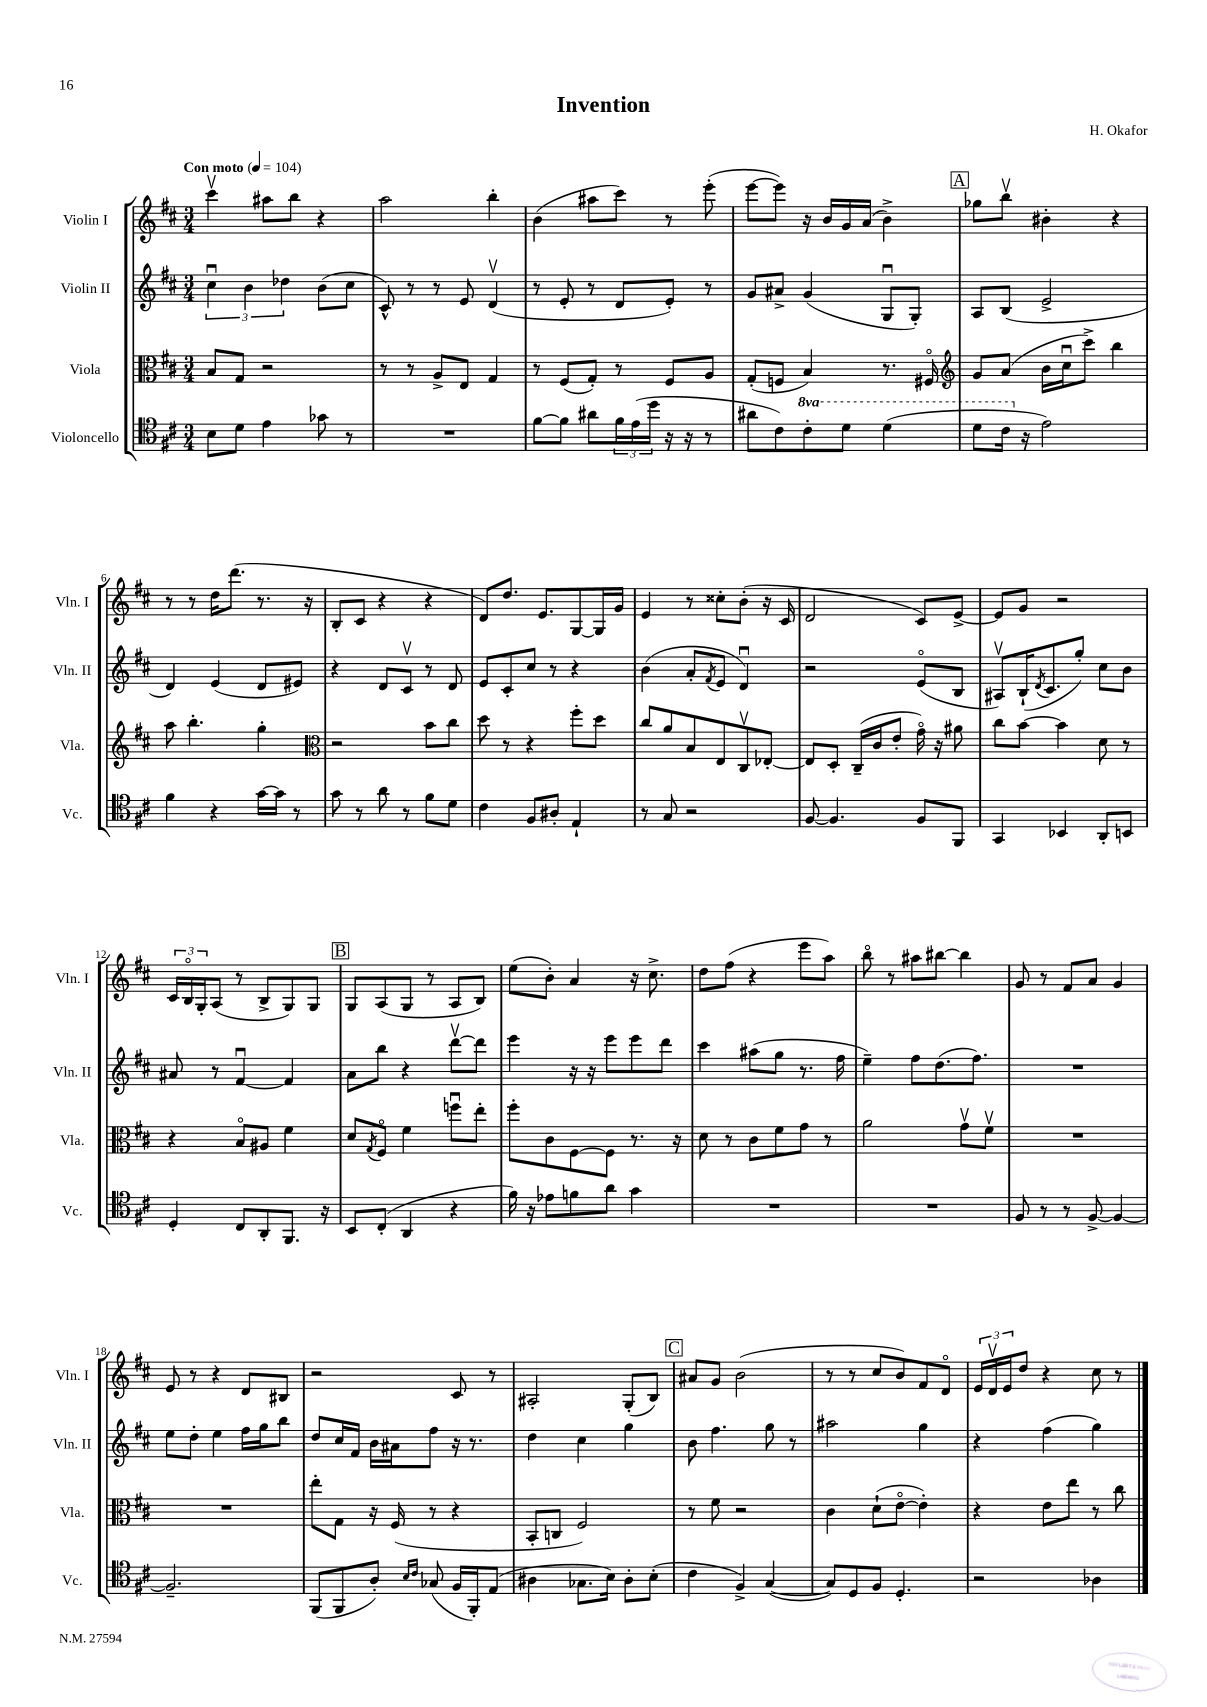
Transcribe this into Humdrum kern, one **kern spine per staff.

**kern	**kern	**kern	**kern
*part4	*part3	*part2	*part1
*staff4	*staff3	*staff2	*staff1
*I"Violoncello	*I"Viola	*I"Violin II	*I"Violin I
*I'Vc.	*I'Vla.	*I'Vln. II	*I'Vln. I
*clefC4	*clefC3	*clefG2	*clefG2
*k[f#c#]	*k[f#c#]	*k[f#c#]	*k[f#c#]
*M3/4	*M3/4	*M3/4	*M3/4
*MM104	*MM104	*MM104	*MM104
=1	=1	=1	=1
!	!	!	!LO:TX:a:B:t=Con moto
8B\L	8B/L	6cc#u\	4ccc#v\
8d\J	8G/J	.	.
.	.	6b\	.
4e\	2r	.	8aa#X\L
.	.	6dd-X\	.
.	.	.	8bb\J
8g-X\	.	(8b\L	4r
8r	.	8cc#\J	.
=2	=2	=2	=2
2.r	8r	8c#^^/)	2aa\
.	8r	8r	.
.	8A^/L	8r	.
.	8E/J	8e/	.
.	4G/	(4dv/	4bb'\
=3	=3	=3	=3
[8f#\L	8r	8r	(4b\
8f#\J]	(8F#/L	8e'/	.
8a#X\L	8G'/J)	8r	8aa#X\L
24f#\L	8r	8d/L	8ccc#\J)
(24e\	.	.	.
24dd\JJ	.	.	.
16r	8F#/L	8e'/J)	8r
16r	.	.	.
8r	8A/J	8r	(8eee'\
=4	=4	=4	=4
8a#X\L	(8G'/L	8g/L	[8eee\L
8c#\)	8Fn/J	8a#X^/J	8eee\J])
*8va	*	*	*
8cc#'\	4B/)	(4g/	16r
.	.	.	16b/LL
8dd\J	.	.	16g/
.	.	.	(16a/JJ
(4dd\	8.r	8Gu/L	4b^\)
.	.	8G'/J)	.
.	16F#X/	.	.
!!LO:REH:place=s1:t=A
=5	=5	=5	=5
*	*clefG2	*	*
8dd\L	8g/L	8A/L	8gg-X\L
16cc#\Jk	(8a/J	(8B/J	8bbv\J
*X8va	*	*	*
16r	.	.	.
2e\)	16b\LL	2e^/	4b#X'\
.	16cc#u\J	.	.
.	8ccc#^\J)	.	.
.	4bb\	.	4r
!!LO:LB:g=z
=6	=6	=6	=6
4f#\	8aa\	4d/)	8r
.	4.bb'\	.	8r
4r	.	(4e/	16dd\KL
.	.	.	(8.ddd\J
[16g\LL	4gg'\	8d/L	8.r
16g\JJ]	.	.	.
8r	.	8e#X/J)	.
.	.	.	16r
=7	=7	=7	=7
*	*clefC3	*	*
8g\	2r	4r	8B'/L
8r	.	.	8c#/J
8a\	.	8d/L	4r
8r	.	8c#v/J	.
8f#\L	8b\L	8r	4r
8d\J	8cc#\J	8d/	.
=8	=8	=8	=8
4c#\	8dd\	8e/L	8d/L)
.	8r	8c#'/	8.dd/J
8F#/L	4r	8cc#/J	.
.	.	.	8.e/L
8A#X'/J	.	8r	.
4E`/	8ff#'\L	4r	[8G/
.	8dd\J	.	16G/L]
.	.	.	16g/JJ
=9	=9	=9	=9
8r	8cc#/L	(4b\	4e/
8G/	8a/	.	.
2r	8B/	8a'/L	8r
.	.	8qf#/	.
.	8E/	8e/J	8cc##X'\L
.	8C#v/	4du/)	(8b'\J
.	[8E-X'/J	.	16r
.	.	.	16c#/
=10	=10	=10	=10
[8F#/	8E-/L]	2r	2d/
4.F#/]	8D'/J	.	.
.	(16C#~/LL	.	.
.	16c#/J	.	.
.	8e'/J	.	.
8F#/L	16g\)	(8e/L	8c#/L)
.	16r	.	.
8FF#/J	8a#X\	8B/J	[8e^/J
=11	=11	=11	=11
4GG/	8cc#\L	8A#Xv/L)	8e/L]
.	[8b\J	(16B`/K	8g/J
.	.	8qd/	.
.	.	8.c#/	.
4BB-X/	4b\]	.	2r
.	.	8gg'/J)	.
8AA'/L	8d\	8cc#\L	.
8BBn/J	8r	8b\J	.
!!LO:LB:g=z
=12	=12	=12	=12
4D'/	4r	8a#X/	24c#/LL
.	.	.	24B/
.	.	.	24G'/J
.	.	8r	(8A/J
8C#/L	8B/L	[4f#u/	8r
8AA'/	8A#X/J	.	8B^/L
8.FF#/J	4f#\	4f#/]	8G/)
.	.	.	8G/J
16r	.	.	.
!!LO:REH:place=s1:t=B
=13	=13	=13	=13
8BB/L	8d/L	8a\L	8G/L
.	8qG/	.	.
(8C#'/J	8F#/J	8bb\J	(8A/
4AA/	4f#\	4r	8G/J
.	.	.	8r
4r	8ffnu\L	[8dddv\L	8A/L
.	8ee'\J	8ddd\J]	8B/J)
=14	=14	=14	=14
16f#\)	8ff#'\L	4eee\	(8ee\L
16r	.	.	.
8e-X\L	8c#\	.	8b'\J)
8fn\	[8F#\	16r	4a/
.	.	16r	.
8a\J	8F#\J]	8eee\L	.
4g\	8.r	8eee\	16r
.	.	.	8.cc#^\
.	.	8ddd\J	.
.	16r	.	.
=15	=15	=15	=15
2.r	8d\	4ccc#\	8dd\L
.	8r	.	(8ff#\J
.	8c#\L	(8aa#X\L	4r
.	8f#\	8gg\J	.
.	8g\J	8.r	8eee\L
.	8r	.	8aa\J)
.	.	16ff#\	.
=16	=16	=16	=16
2.r	2a\	4ee~\)	8bb\
.	.	.	8r
.	.	8ff#\L	8aa#X\L
.	.	(8.dd\	[8bb#X\J
.	8gv\L	.	4bb#\]
.	.	8.ff#\J)	.
.	8f#v\J	.	.
=17	=17	=17	=17
8F#/	2.r	2.r	8g/
8r	.	.	8r
8r	.	.	8f#/L
[8F#^/	.	.	8a/J
4F#/_	.	.	4g/
!!LO:LB:g=z
=18	=18	=18	=18
2.F#~/]	2.r	8ee\L	8e/
.	.	8dd'\J	8r
.	.	4ee\	4r
.	.	16ff#\LL	8d/L
.	.	16gg\J	.
.	.	8bb\J	8B#X/J
=19	=19	=19	=19
(8FF#/L	8ee'\L	8dd/L	2r
8FF#/	8G\J	16cc#/L	.
.	.	16f#/JJ	.
8A'/J)	16r	16b\LL	.
.	(16F#/	16a#X\J	.
16qqB/LL	.	.	.
16qqc#/JJ	.	.	.
(8G-X/	8r	8ff#\J	.
16F#/LL	4r	16r	8c#/
16FF#'/J)	.	8.r	.
(8E/J	.	.	8r
=20	=20	=20	=20
4A#X\	8BB'/L	4dd\	2A#X'/
.	8Cn/J	.	.
8.G-X\L	2F#/)	4cc#\	.
16B\Jk)	.	.	.
8A#'\L	.	4gg\	(8G'/L
(8B'\J	.	.	8B/J)
!!LO:REH:place=s1:t=C
=21	=21	=21	=21
4c#\	8r	8b\	8a#X/L
.	8f#\	4.ff#\	8g/J
4F#^/)	2r	.	(2b\
([4G/	.	8gg\	.
.	.	8r	.
=22	=22	=22	=22
8G/L])	4c#\	2aa#X\	8r
8D/	.	.	8r
8F#/J	(8d`\L	.	8cc#/L
4.D'/	[8e\J	.	8b/)
.	4e'\])	4gg\	8f#/
.	.	.	8d/J
=23	=23	=23	=23
2r	4r	4r	24e/LL
.	.	.	24dv/
.	.	.	24e/J
.	.	.	8dd/J
.	8e\L	(4ff#\	4r
.	8ee\J	.	.
4A-X\	8r	4gg\)	8cc#\
.	8cc#\	.	8r
==	==	==	==
*-	*-	*-	*-
